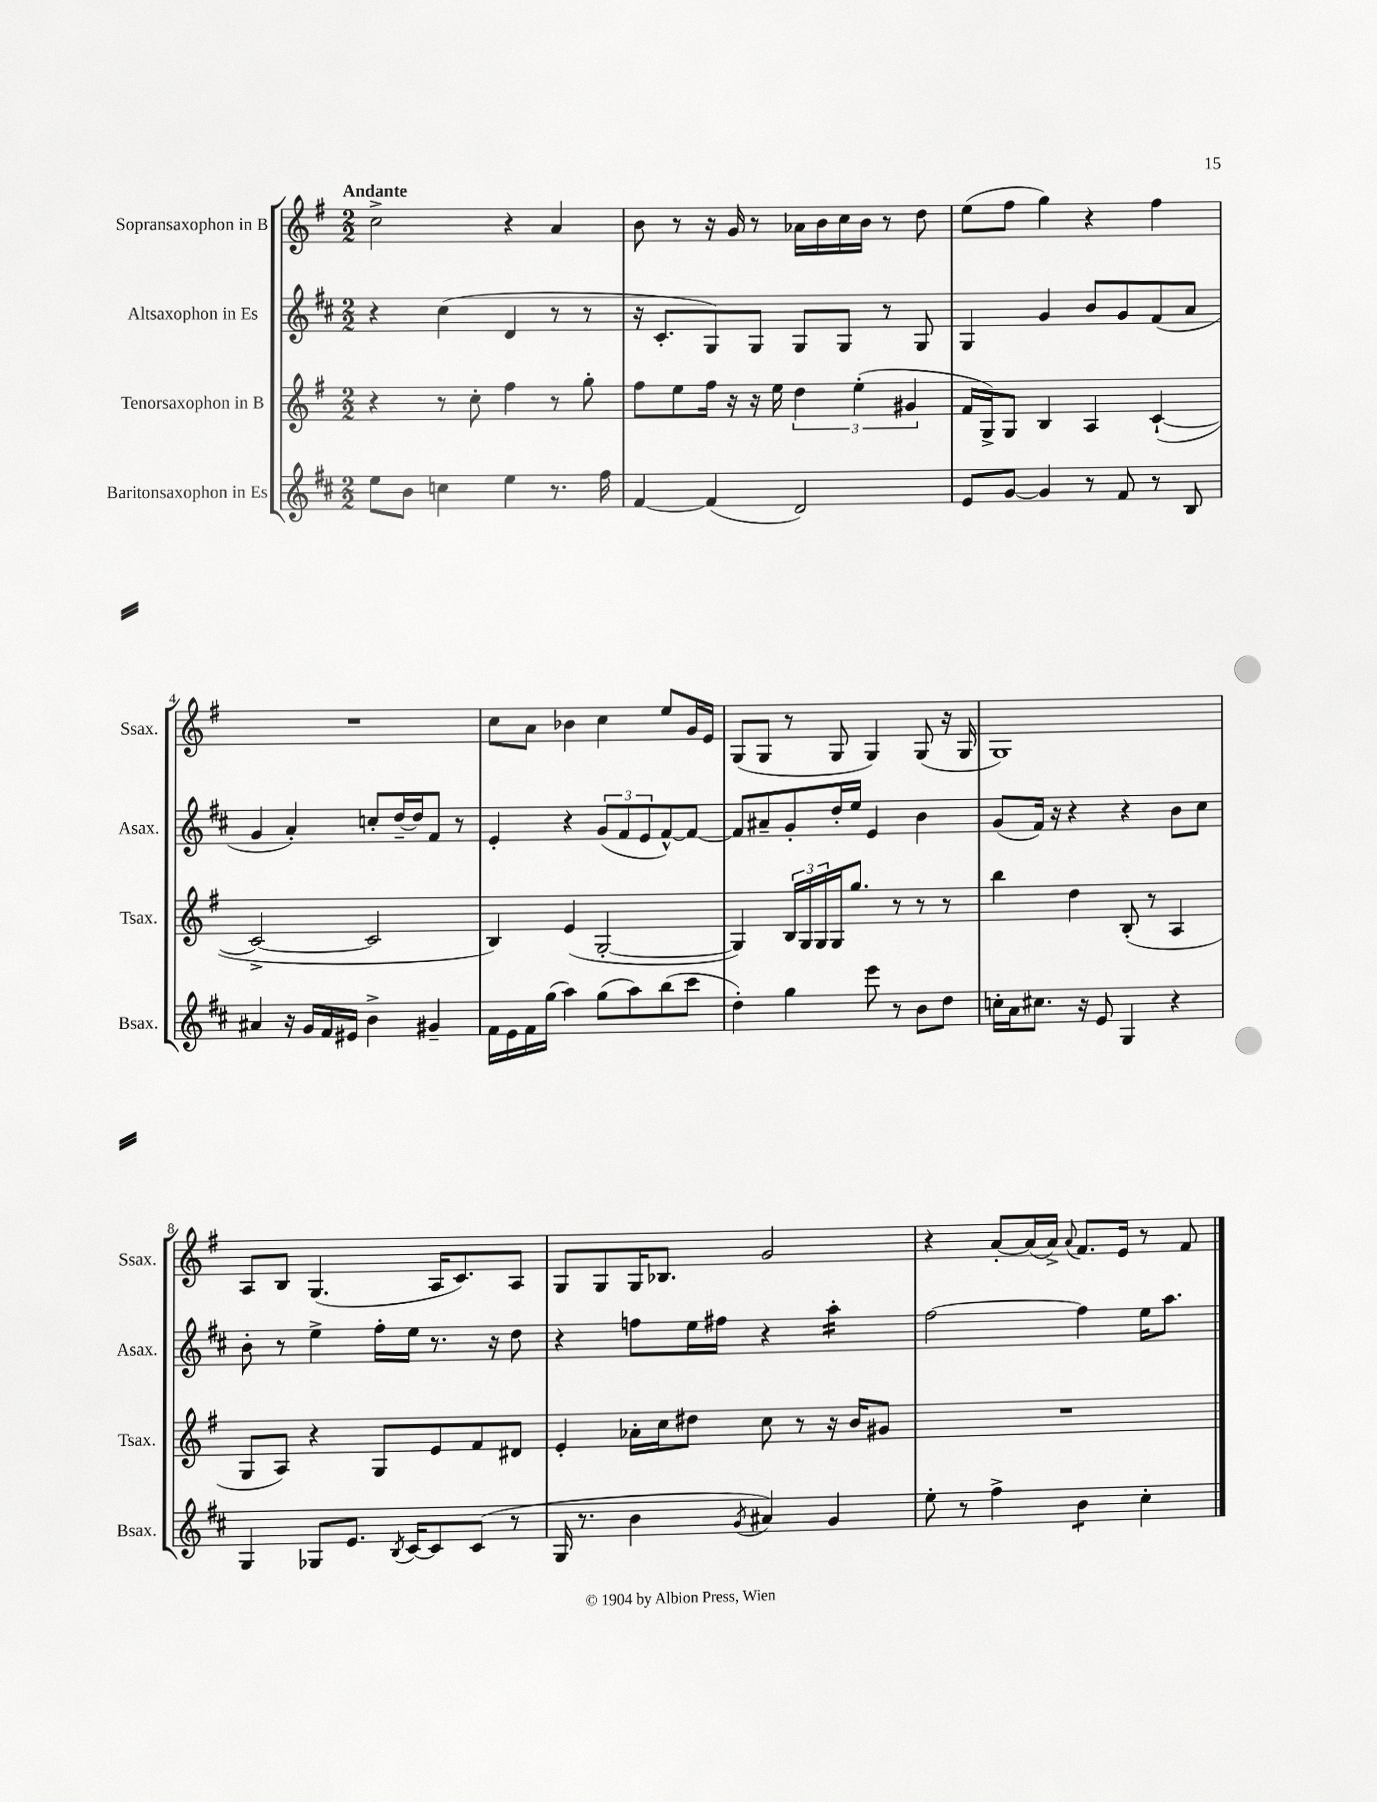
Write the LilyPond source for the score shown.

<<
\new StaffGroup <<
\new Staff = "s0" \with { instrumentName = "Sopransaxophon in B" shortInstrumentName = "Ssax." } {
    \clef treble \key g \major \numericTimeSignature \time 2/2 \tempo "Andante"
    c''2-> r4 a'4 |
    b'8 r8 r16 g'16 r8 aes'16 b'16 c''16 b'16 r8 d''8 |
    e''8( fis''8 g''4) r4 fis''4 |
    R1 |
    c''8 a'8 bes'4 c''4 e''8 g'16 e'16 |
    g8( g8 r8 g8 g4) g8( r16 g16 |
    g1) |
    a8 b8 g4.( a16 c'8.) a8 |
    g8 g8 g16 bes8. g'2 |
    r4 a'8~-. a'16( a'16->) \appoggiatura { a'8 } fis'8. e'16 r8 fis'8 \bar "|." |
}
\new Staff = "s1" \with { instrumentName = "Altsaxophon in Es" shortInstrumentName = "Asax." } {
    \clef treble \key d \major \numericTimeSignature \time 2/2
    r4 cis''4( d'4 r8 r8 |
    r16 cis'8.-. g8) g8 g8 g8 r8 g8 |
    g4 g'4 b'8 g'8 fis'8( a'8 |
    g'4 a'4-.) c''8-. d''16~-- d''16 fis'8 r8 |
    e'4-. r4 \tuplet 3/2 { g'8( fis'8 e'8 } fis'8~-^) fis'8~ |
    fis'8 ais'8-- g'8-. d''16-. e''16 e'4 b'4 |
    g'8( fis'16) r16 r4 r4 b'8 cis''8 |
    b'8-. r8 e''4-> fis''16-. e''16 r8. r16 d''8 |
    r4 f''8 e''16 fis''16 r4 a''4:16-. |
    fis''2~ fis''4 e''16 a''8. \bar "|." |
}
\new Staff = "s2" \with { instrumentName = "Tenorsaxophon in B" shortInstrumentName = "Tsax." } {
    \clef treble \key g \major \numericTimeSignature \time 2/2
    r4 r8 c''8-. fis''4 r8 g''8-. |
    fis''8 e''8 fis''16 r16 r16 e''16 \tuplet 3/2 { d''4 e''4-.( gis'4 } |
    fis'16 g16->) g8 b4 a4 c'4~-!( |
    c'2~-> c'2 |
    b4) e'4( g2~-. |
    g4) \tuplet 3/2 { b16 g16 g16 } g16 g''8. r8 r8 r8 |
    b''4 d''4 b8-.( r8 a4 |
    g8 a8) r4 g8 e'8 fis'8 dis'8 |
    e'4-. aes'16-. c''16 dis''8 c''8 r8 r16 b'16 gis'8 |
    R1 \bar "|." |
}
\new Staff = "s3" \with { instrumentName = "Baritonsaxophon in Es" shortInstrumentName = "Bsax." } {
    \clef treble \key d \major \numericTimeSignature \time 2/2
    e''8 b'8 c''4 e''4 r8. fis''16 |
    fis'4~ fis'4( d'2) |
    e'8 g'8~ g'4 r8 fis'8 r8 b8 |
    ais'4 r16 g'16 fis'16 eis'16 b'4-> gis'4-- |
    fis'16 e'16 fis'16 g''16( a''4) g''8( a''8) b''8( cis'''8 |
    d''4-.) g''4 e'''8 r8 b'8 d''8 |
    c''16-. a'16 cis''8. r16 e'8 g4 r4 |
    g4 ges8 e'8. \acciaccatura { b8 } cis'16~ cis'8 cis'8( r8 |
    g16 r8. b'4 \acciaccatura { g'8 } ais'4) g'4 |
    e''8-. r8 fis''4-> b'4:8 cis''4-. \bar "|." |
}
>>
>>
